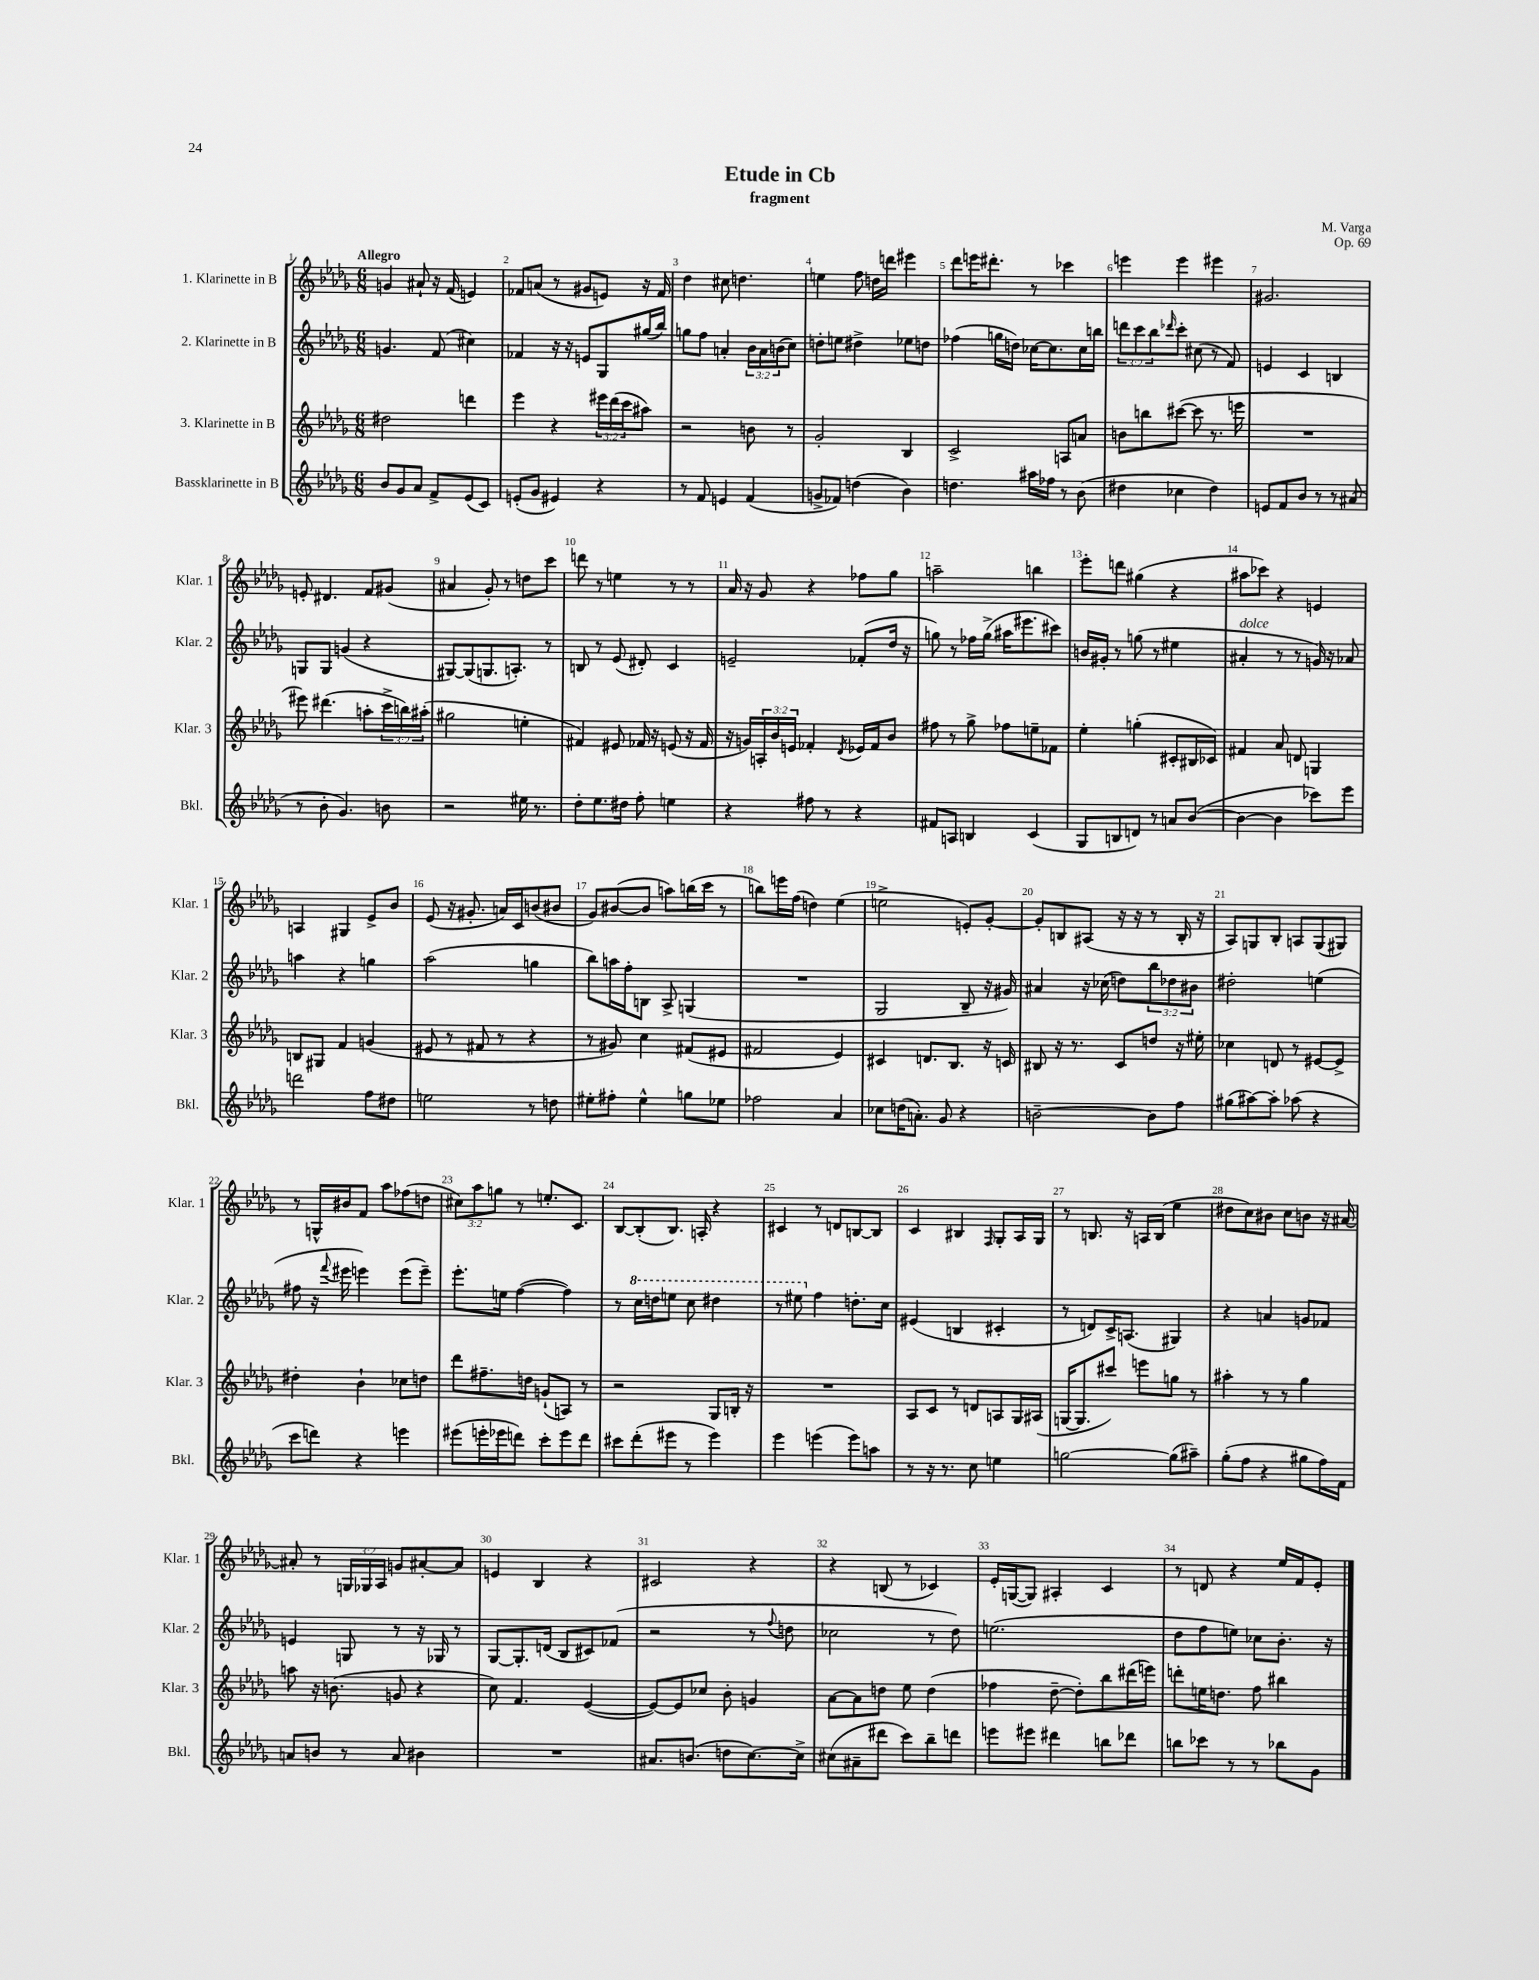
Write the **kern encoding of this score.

**kern	**kern	**kern	**kern
*staff4	*staff3	*staff2	*staff1
*clefG2	*clefG2	*clefG2	*clefG2
*k[b-e-a-d-g-]	*k[b-e-a-d-g-]	*k[b-e-a-d-g-]	*k[b-e-a-d-g-]
*M6/8	*M6/8	*M6/8	*M6/8
8b-	2dd#	4.g	4g
8g-	.	.	.
8a-	.	.	8a#`
8f^	.	(8f	16r
.	.	.	(16f
(8e-	4ddd	4cc#)	4e)
8c)	.	.	.
=	=	=	=
(8e'	4eee-	4f-	8f-
8g-	.	.	(8a
4e#)	4r	16r	8r
.	.	16r	.
.	.	8e	8g#
4r	24eee#	8G-	8e)
.	(24ddd-	.	.
.	24ccc	.	.
.	8aa#)	(16gg#	16r
.	.	16bb-)	16f-
=	=	=	=
8r	2r	8gg	4dd-
8f	.	8ff	.
4e	.	4a'	8cc#
.	.	.	4.dd
(4f	8b	24b-	.
.	.	24a	.
.	.	(24b	.
.	8r	8cc)	.
=	=	=	=
8g^	2g-'	8dd'	4ee
8f-)	.	8ee	.
(4dd	.	4dd#^	8ff
.	.	.	16dd
.	.	.	16ddd
4b-)	4B-	8ee-	4eee#
.	.	8dd	.
=	=	=	=
4.dd	2c^	(4ff-	8ddd-
.	.	.	16eee
.	.	.	8.ddd#'
.	.	16gg	.
.	.	16dd)	.
16aa#	.	[16cc-	8r
16ff-	.	8.cc-]	.
8r	8A	.	4ccc-
(8b-	8a	16cc-	.
.	.	16bb	.
=	=	=	=
4dd#	8b	12ddd	4eee
.	.	12ccc	.
.	8bb	.	.
.	.	12bb-	.
.	.	16qqddd-	.
4cc-	([8ccc#	8ccc'	4eee
.	8ccc#]	(8cc#	.
4dd#)	8.r	8r	4eee#
.	.	8f)	.
.	16eee	.	.
=	=	=	=
8e	2.r	4e	2.g#
8f	.	.	.
8b-	.	4c	.
8r	.	.	.
8r	.	4B	.
(8a#	.	.	.
=	=	=	=
8r	8eee#)	8G	8e'
8b-'	(4.ddd#	8G	4.d#
4.g-)	.	(4g	.
.	8aa'	4r	8f
8b	24ccc^	.	(8g#
.	24bb)	.	.
.	(24aa#'	.	.
=	=	=	=
2r	2gg#	[8G#)	4a#
.	.	(8G#]	.
.	.	8.G	8g-')
.	.	.	8r
.	.	8.A')	.
16ee#	4ee'	.	8dd
8.r	.	.	.
.	.	8r	8ccc
=	=	=	=
8dd-'	4f#)	8B	8ddd
8.ee-	.	8r	8r
.	8e#	(8e-	4ee
16dd#	.	.	.
8ff'	16f-	8d#')	.
.	16r	.	.
4ee	(8e	4c	8r
.	16r	.	8r
.	16f-	.	.
=	=	=	=
4r	16r	2e~	16a-
.	16g)	.	16r
.	24A'	.	8g-
.	24b-	.	.
.	24e	.	.
8ff#	4f-'	.	4r
8r	.	.	.
.	8qd-	.	.
4r	16e-	(8f-'	8ff-
.	16f-	.	.
.	8b-	16dd-	8gg-
.	.	16r	.
=	=	=	=
8f#	8ff#	8gg)	2aa~
8A	8r	8r	.
4B	8gg-^	16ff-	.
.	.	(16gg^	.
.	8ff-	16aa#	.
.	.	8.eee#	.
(4c	8ee~	.	4bb
.	8f-	8ccc#)	.
=	=	=	=
8G-	4ee-'	16b	8eee-'
.	.	16g#'	.
8B	.	8r	8ddd
8d)	(4gg'	(8gg	(4gg#
8r	.	8r	.
8a	8c#'	4ee#	4r
([8b-	16B#	.	.
.	16c-)	.	.
=	=	=	=
4b-_	4f#	4a#'	8aa#
.	.	.	8ccc-)
4b-]	8a-	8r	4r
.	8d	8r	.
8ccc-)	4G	16g)	4e
.	.	16r	.
8eee-	.	8a-	.
=	=	=	=
2ddd	8B	4aa	4A
.	8G#	.	.
.	4f	4r	4G#
8ff	(4g	4gg	8e-^
8dd#	.	.	8b-
=	=	=	=
2ee	8e#	(2aa-	(8e-
.	8r	.	16r
.	.	.	8.g#'
.	8f#	.	.
.	8r	.	16a)
.	.	.	16c
8r	4r	4gg	(8b
8dd	.	.	8b#
=	=	=	=
8ee#'	8r	8bb-)	8g-)
8ff#'	8g#)	16aa	([8b#
.	.	16ff'	.
4ee#^^	4cc	8B	8b#]
.	.	8A-^	8aa)
8gg	(8f#	(4G	(16bb
.	.	.	16ccc
8ee-	8e#	.	8r
=	=	=	=
2ff-	2f#	2.r	8bb)
.	.	.	16eee
.	.	.	(16ff
.	.	.	4dd)
4a-	4e-)	.	(4ee-
=	=	=	=
8cc-	4c#	2G-	2ee^
(16dd	.	.	.
8.a')	.	.	.
.	8.d	.	.
8g-	.	.	.
.	8.B-	.	.
4r	.	8B-~	8e')
.	16r	16r	[8g-'
.	16c	16g#)	.
=	=	=	=
[2b~	8B#	4a#	8g-']
.	16r	.	8B
.	8.r	.	.
.	.	16r	(8A#
.	.	(16cc-	.
.	8c	8dd)	16r
.	.	.	16r
8b]	8dd	12bb-	8r
.	.	12dd-	.
8ff	16r	.	16B'
.	.	12b#	.
.	16ee#'	.	16r
=	=	=	=
(8gg#	4cc-	2dd#'	8A-)
[8aa#)	.	.	8G
8aa#']	8d	.	8B-'
(8aa-	8r	.	8A
4r	[8e#	(4ee	(8G
.	8e#^]	.	8G#)
=	=	=	=
8ccc	4dd#'	8ff#	8r
8ddd)	.	16r	16G^^
.	.	8qqfff	.
.	.	16eee#	16b#
4r	4b-`	4eee)	8f
.	.	.	8aa-
4eee	8cc-	(8eee	(8ff-
.	8dd	8eee~)	8dd
=	=	=	=
(8eee#	8ddd-	8.eee-'	12cc#)
.	.	.	12aa-
16eee'	8.ff#~	.	.
.	.	.	12gg
16eee-	.	16ee	.
8ddd)	.	([4ff	8r
.	16dd	.	.
8ccc'	(8g`	.	8.ee'
8eee-	8A)	4ff])	.
.	.	.	8.c
8ddd	8r	.	.
=	=	=	=
8ccc#	2r	8r	[8B-
(8ddd-'	.	16ccc	(8B-']
.	.	16ddd	.
8eee#	.	8eee	8.B-)
8r	.	8ccc	.
.	.	.	16A'
4eee#)	8G-	4ddd#	4r
.	16B'	.	.
.	16r	.	.
=	=	=	=
4eee-	2.r	8r	4c#
.	.	8eee#	.
(4eee	.	4ff	8r
.	.	.	8d
8eee)	.	8.dd'	[8B
8aa	.	.	8B]
.	.	16cc	.
=	=	=	=
8r	8A-	(4e#	4c
16r	8c	.	.
8.r	.	.	.
.	8r	4B	4B#
8cc	8d	.	.
.	.	.	16qqF
4ee	8A	4c#'	8G-'
.	16G-	.	16A-
.	(16A#	.	16G-
=	=	=	=
[2gg	[16G	8r	8r
.	8.G]	.	.
.	.	8d)	8.B
.	8ccc#)	16c^	.
.	.	(8.A	16r
.	8eee	.	16A
.	.	.	(16B
(8gg]	8gg	4G#)	4ee-
8aa#~)	8r	.	.
=	=	=	=
(8gg-'	4aa#'	4r	8dd#
8ff	.	.	8cc)
4r	8r	4a	8b#
.	8r	.	8cc
8gg#	4gg-	8g	8b
16ff)	.	8f-	16r
16f	.	.	[16a#
=	=	=	=
8a	8aa	4e	8a#']
8b	16r	.	8r
.	(8.b	.	.
8r	.	8G	24G
.	.	.	24G-
.	.	.	24A-
8a	8g	8r	8g
4b#	4r	16r	[8a#'
.	.	16G-	.
.	.	8r	8a#]
=	=	=	=
2.r	8cc)	[8G-	4e
.	4.f	8.G-']	.
.	.	.	4B-
.	.	(16d	.
.	.	8B-	.
.	([4e-	8c#)	4r
.	.	(8f-	.
=	=	=	=
8.a#	8e-_)	2r	2c#
.	8e-]	.	.
(8.b	.	.	.
.	8cc-	.	.
8dd	8b-'	.	.
[8.cc)	4g	8r	4r
.	.	8qqff	.
.	.	8dd	.
16cc^]	.	.	.
=	=	=	=
(8cc#	[8a-	2cc-	4r
8a#~	8a-]	.	.
8ddd#	8dd	.	(8B
8ccc)	8ee-	.	8r
8bb-~	(4dd	8r	4c-)
8ddd	.	8dd-)	.
=	=	=	=
8eee	4ff-	(2.ee	16e-'
.	.	.	([16G
8eee#	.	.	8G])
4ddd#	[8dd-~	.	4A#'
.	8dd-'])	.	.
8bb	8bb-	.	4c
8ddd-	(16ddd#	.	.
.	16eee)	.	.
=	=	=	=
8bb	8ddd'	8dd-	8r
8ccc-	16ee	8ff	8d
.	8.dd	.	.
8r	.	8ee)	4r
8r	8ff	8cc-	.
8bb-	4bb#	8.b-'	16ee-
.	.	.	16f
8g-	.	.	8e-'
.	.	16r	.
==	==	==	==
*-	*-	*-	*-
